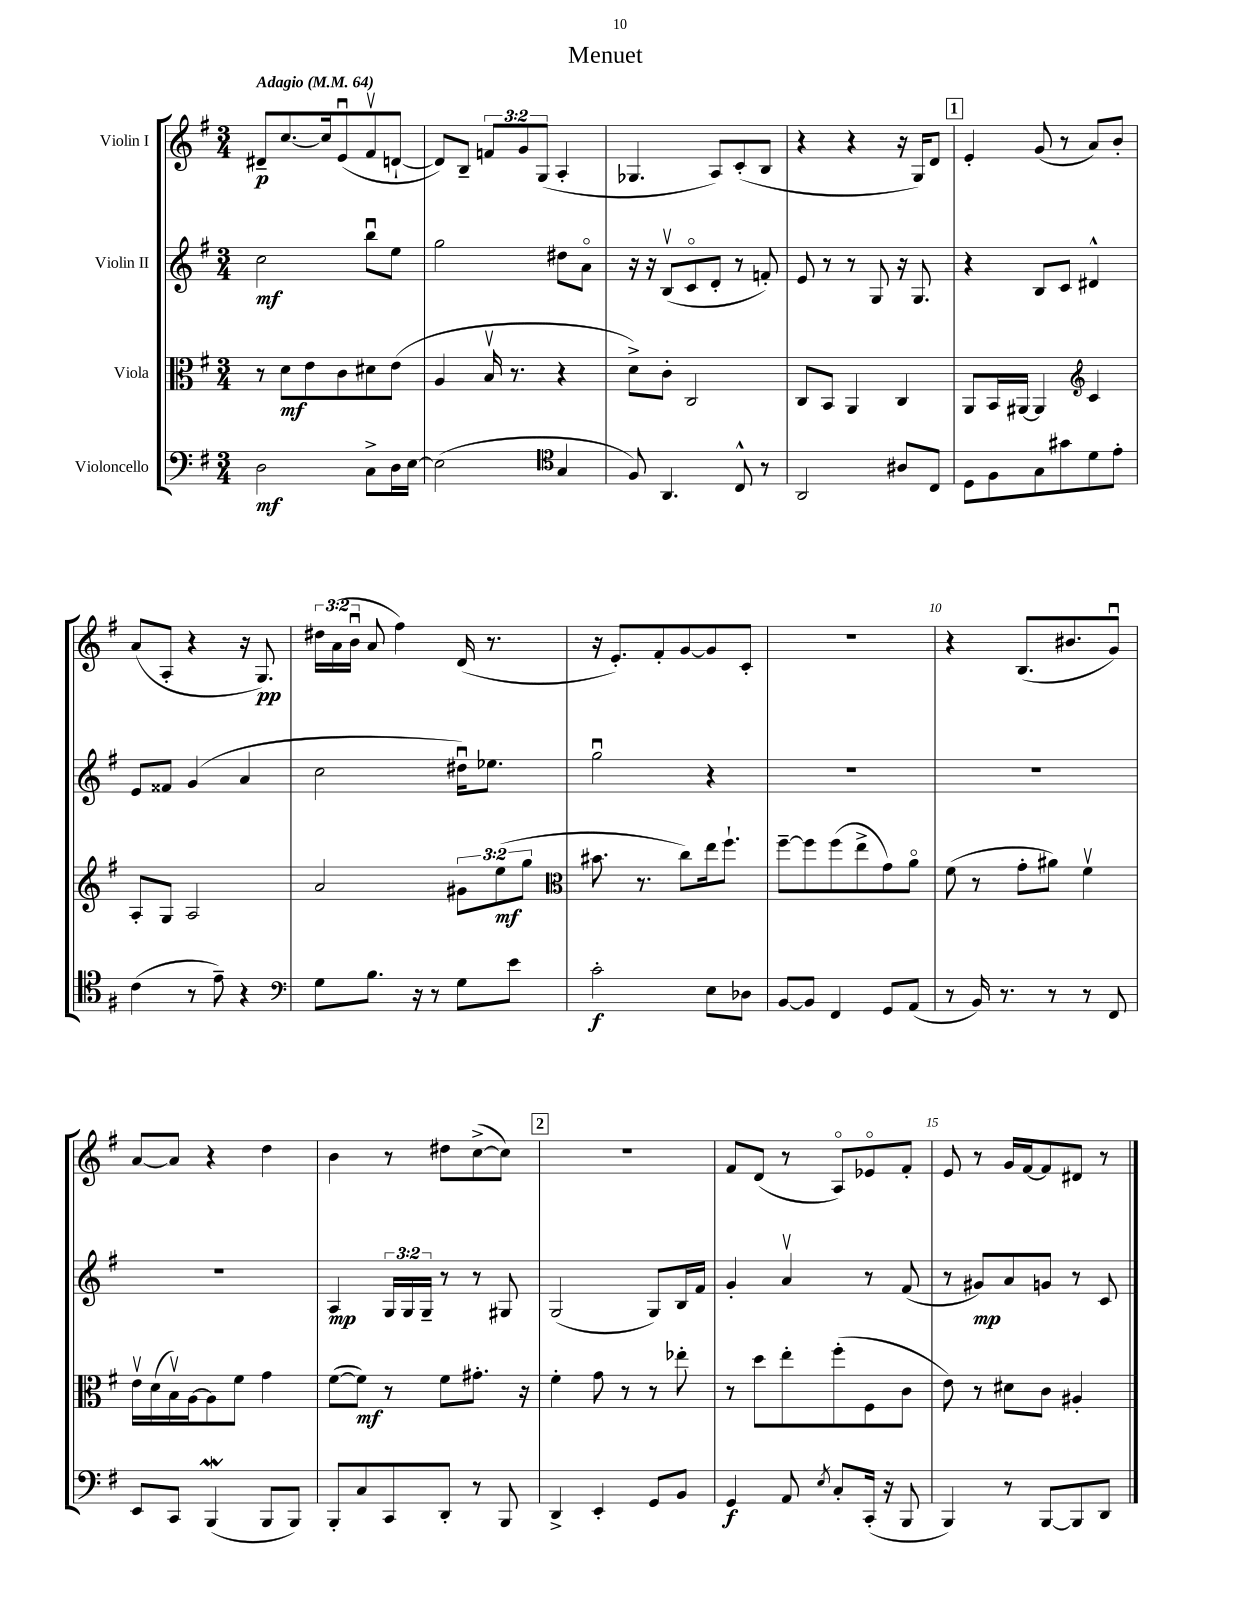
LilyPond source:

\header { title = "Menuet" }
<<
\new StaffGroup <<
\new Staff = "s0" \with { instrumentName = "Violin I" } {
    \clef treble \key g \major \numericTimeSignature \time 3/4 \override Staff.TupletNumber.text = #tuplet-number::calc-fraction-text \tempo "Adagio" 4 = 64
    \autoBeamOff dis'8[--\p c''8.~ c''16 e'8\downbow( fis'8\upbow d'8]~-! |
    d'8[) b8]-- \tuplet 3/2 { f'8[ g'8 g8]( } a4-. |
    ges4. a8[) c'8-.( b8] |
    r4 r4 r16 g16[) d'8] |
    \mark \markup { \box "1" } e'4-. g'8( r8 a'8[) b'8]-. |
    a'8[( a8]-. r4 r16 g8.\pp) |
    \tuplet 3/2 { dis''16[ a'16( b'16]\downbow } a'8 fis''4) d'16( r8. |
    r16 e'8.[-.) fis'8-. g'8~ g'8 c'8]-. |
    R2. |
    r4 b8.[( bis'8. g'8]\downbow) |
    a'8[~ a'8] r4 d''4 |
    b'4 r8 dis''8[ c''8~->( c''8]) |
    \mark \markup { \box "2" } R2. |
    fis'8[ d'8]( r8 a8[\flageolet) ees'8\flageolet fis'8]-. |
    e'8 r8 g'16[ fis'16~ fis'8 dis'8] r8 \bar "|." |
}
\new Staff = "s1" \with { instrumentName = "Violin II" } {
    \clef treble \key g \major \numericTimeSignature \time 3/4 \override Staff.TupletNumber.text = #tuplet-number::calc-fraction-text
    \autoBeamOff c''2\mf b''8[\downbow e''8] |
    g''2 dis''8[ a'8]\flageolet |
    r16 r16 b8[\upbow( c'8\flageolet d'8]-. r8 f'8-.) |
    e'8 r8 r8 g8 r16 g8. |
    \mark \markup { \box "1" } r4 b8[ c'8] dis'4-^ |
    e'8[ fisis'8] g'4( a'4 |
    c''2 dis''16[\downbow) ees''8.] |
    g''2\downbow r4 |
    R2. |
    R2. |
    R2. |
    a4\mp \tuplet 3/2 { g16[ g16 g16]-- } r8 r8 gis8 |
    \mark \markup { \box "2" } g2( g8[) b16 fis'16] |
    g'4-. a'4\upbow r8 fis'8( |
    r8 gis'8[\mp) a'8 g'8] r8 c'8 \bar "|." |
}
\new Staff = "s2" \with { instrumentName = "Viola" } {
    \clef alto \key g \major \numericTimeSignature \time 3/4 \override Staff.TupletNumber.text = #tuplet-number::calc-fraction-text
    \autoBeamOff r8 d'8[\mf e'8 c'8 dis'8 e'8]( |
    a4 b16\upbow r8. r4 |
    d'8[->) c'8]-. c2 |
    c8[ b,8] a,4 c4 |
    \mark \markup { \box "1" } a,8[ b,16 ais,16]~ ais,4 \clef treble c'4 |
    a8[-. g8] a2 |
    a'2 \tuplet 3/2 { gis'8[ e''8\mf( g''8] } |
    \clef alto bis'8. r8. c''8[) e''16 fis''8.]-! |
    fis''8[~-- fis''8 fis''8( e''8-> g'8) a'8]\flageolet |
    fis'8( r8 g'8[-. ais'8]) fis'4\upbow |
    e'16[\upbow d'16( b16\upbow) a16~ a8 fis'8] g'4 |
    fis'8[~( fis'8]\mf) r8 fis'8[ gis'8.]-. r16 |
    \mark \markup { \box "2" } fis'4-. g'8 r8 r8 ees''8-. |
    r8 d''8[ e''8-. fis''8-.( fis8 c'8] |
    e'8) r8 dis'8[ c'8] ais4-. \bar "|." |
}
\new Staff = "s3" \with { instrumentName = "Violoncello" } {
    \clef bass \key g \major \numericTimeSignature \time 3/4
    \autoBeamOff d2\mf c8[-> d16 e16]~ |
    e2( \clef tenor g4 |
    fis8) a,4. c8-^ r8 |
    a,2 ais8[ c8] |
    \mark \markup { \box "1" } d8[ fis8 g8 gis'8 d'8 e'8]-. |
    c'4( r8 e'8--) r4 |
    \clef bass g8[ b8.] r16 r8 g8[ e'8] |
    c'2-.\f e8[ des8] |
    b,8[~ b,8] fis,4 g,8[ a,8]( |
    r8 b,16) r8. r8 r8 fis,8 |
    e,8[ c,8] b,,4\mordent( b,,8[ b,,8]) |
    b,,8[-. c8 c,8 d,8]-. r8 b,,8 |
    \mark \markup { \box "2" } d,4-> e,4-. g,8[ b,8] |
    g,4\f a,8 \acciaccatura { e8 } c8[-. c,16]-.( r16 b,,8 |
    b,,4) r8 b,,8[~ b,,8 d,8] \bar "|." |
}
>>
>>
\layout { \context { \Score \override BarNumber.break-visibility = ##(#f #t #t) barNumberVisibility = #(every-nth-bar-number-visible 5) } }
